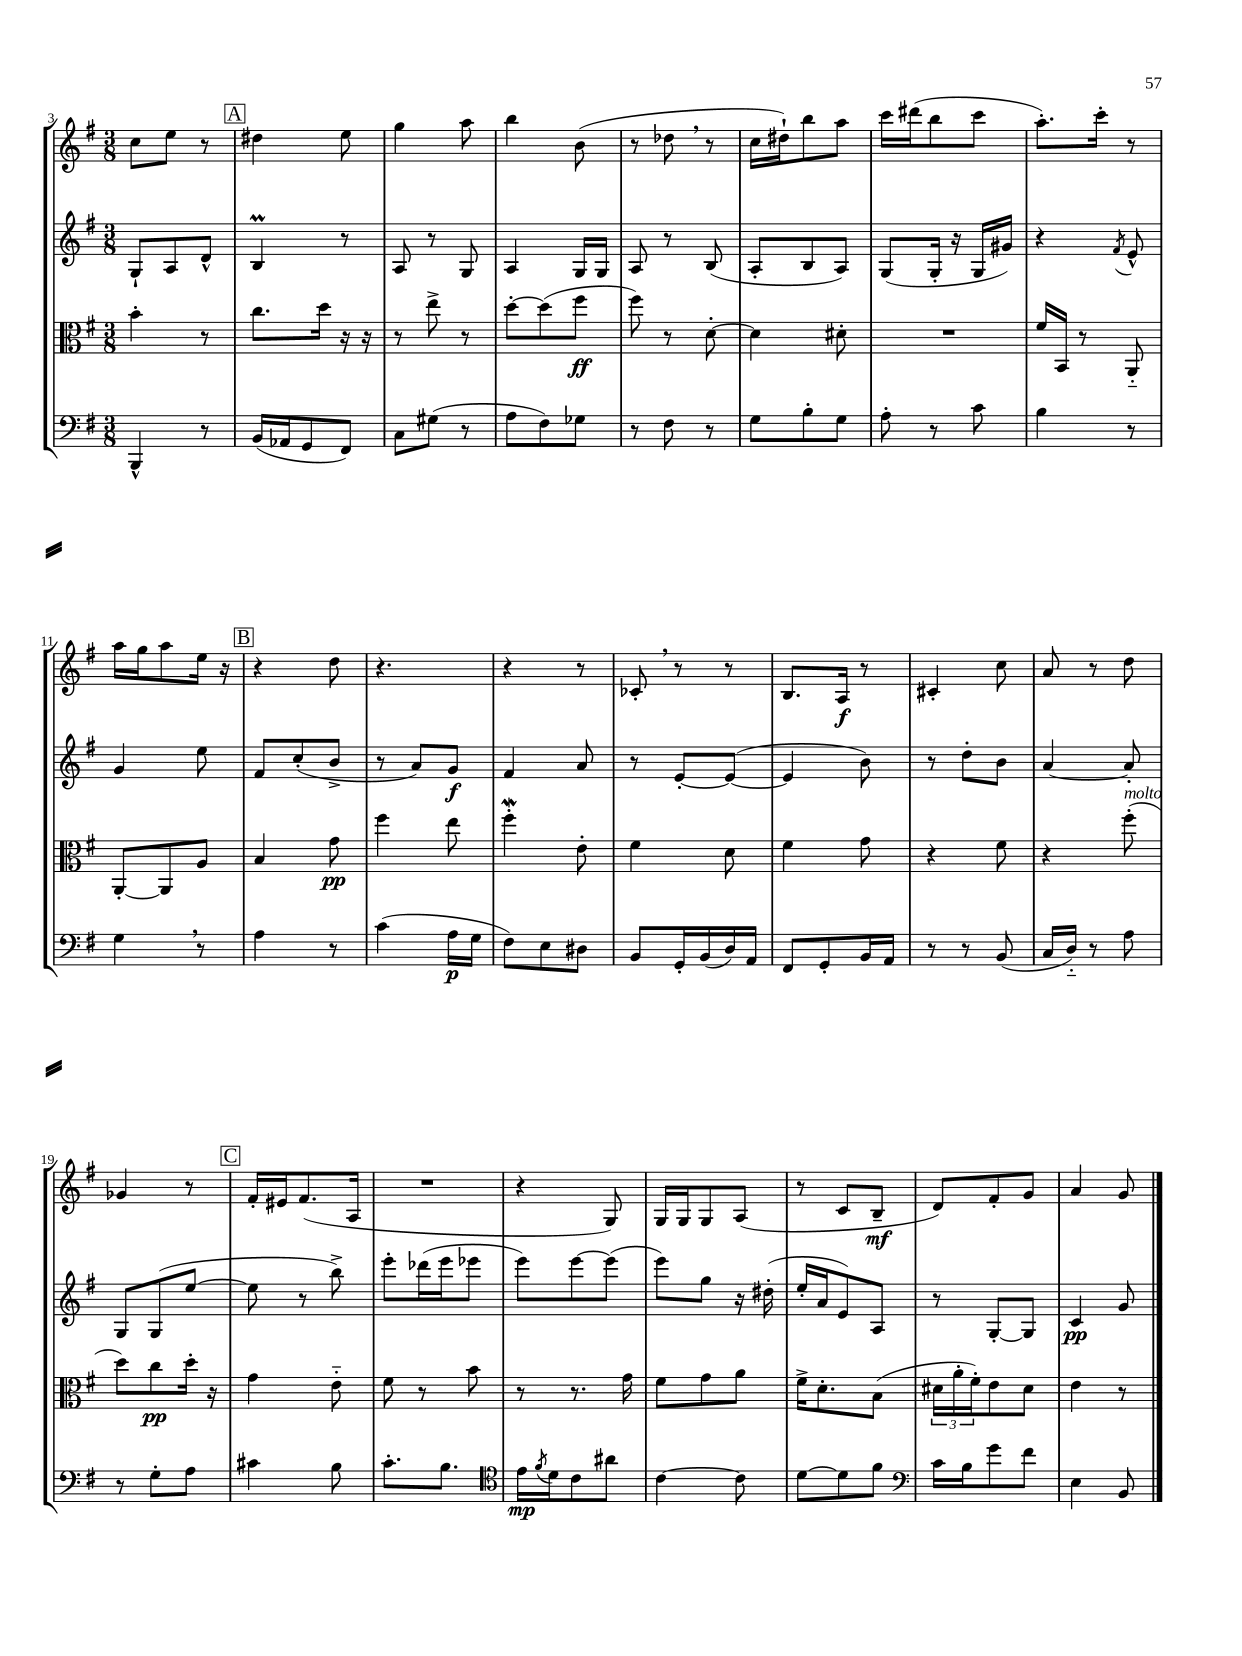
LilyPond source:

<<
\new StaffGroup <<
\new Staff = "s0" {
    \clef treble \key g \major \numericTimeSignature \time 3/8
    c''8 e''8 r8 |
    \mark \markup { \box "A" } dis''4 e''8 |
    g''4 a''8 |
    b''4 b'8( |
    r8 des''8 \breathe r8 |
    c''16 dis''16-!) b''8 a''8 |
    c'''16 dis'''16( b''8 c'''8 |
    a''8.-.) c'''16-. r8 |
    a''16 g''16 a''8 e''16 r16 |
    \mark \markup { \box "B" } r4 d''8 |
    r4. |
    r4 r8 |
    ces'8-. \breathe r8 r8 |
    b8. a16\f r8 |
    cis'4-. c''8 |
    a'8 r8 d''8 |
    ges'4 r8 |
    \mark \markup { \box "C" } fis'16-. eis'16 fis'8.( a16 |
    R4. |
    r4 g8) |
    g16 g16 g8 a8( |
    r8 c'8 b8--\mf |
    d'8) fis'8-. g'8 |
    a'4 g'8 \bar "|." |
}
\new Staff = "s1" {
    \clef treble \key g \major \numericTimeSignature \time 3/8
    g8-! a8 d'8-^ |
    \mark \markup { \box "A" } b4\prall r8 |
    a8 r8 g8 |
    a4 g16 g16 |
    a8 r8 b8( |
    a8-. b8 a8) |
    g8( g16-. r16 g16 gis'16) |
    r4 \acciaccatura { fis'8 } e'8-^ |
    g'4 e''8 |
    \mark \markup { \box "B" } fis'8 c''8-.( b'8-> |
    r8 a'8) g'8\f |
    fis'4 a'8 |
    r8 e'8~-. e'8~( |
    e'4 b'8) |
    r8 d''8-. b'8 |
    a'4~ a'8-. |
    g8 g8( e''8~ |
    \mark \markup { \box "C" } e''8 r8 b''8->) |
    e'''8-. des'''16( e'''16 ees'''8 |
    e'''8) e'''8~ e'''8( |
    e'''8) g''8 r16 dis''16-.( |
    e''16-. a'16 e'8) a8 |
    r8 g8~-. g8 |
    c'4\pp g'8 \bar "|." |
}
\new Staff = "s2" {
    \clef alto \key g \major \numericTimeSignature \time 3/8
    b'4-. r8 |
    \mark \markup { \box "A" } c''8. d''16 r16 r16 |
    r8 e''8-> r8 |
    d''8~-. d''8( fis''8\ff |
    fis''8) r8 d'8~-. |
    d'4 dis'8-. |
    R4. |
    fis'16 b,16 r8 a,8-_ |
    a,8~-. a,8 a8 |
    \mark \markup { \box "B" } b4 g'8\pp |
    fis''4 e''8 |
    fis''4-.\mordent e'8-. |
    fis'4 d'8 |
    fis'4 g'8 |
    r4 fis'8 |
    r4 fis''8-.^\markup { \italic "molto" }( |
    d''8) c''8\pp d''16-. r16 |
    \mark \markup { \box "C" } g'4 e'8-_ |
    fis'8 r8 b'8 |
    r8 r8. g'16 |
    fis'8 g'8 a'8 |
    fis'16-> d'8.-. b8( |
    \tuplet 3/2 { dis'16 a'16-. fis'16-.) } e'8 dis'8 |
    e'4 r8 \bar "|." |
}
\new Staff = "s3" {
    \clef bass \key g \major \numericTimeSignature \time 3/8
    b,,4-^ r8 |
    \mark \markup { \box "A" } b,16( aes,16 g,8 fis,8) |
    c8 gis8( r8 |
    a8 fis8) ges8 |
    r8 fis8 r8 |
    g8 b8-. g8 |
    a8-. r8 c'8 |
    b4 r8 |
    g4 \breathe r8 |
    \mark \markup { \box "B" } a4 r8 |
    c'4( a16\p g16 |
    fis8) e8 dis8 |
    b,8 g,16-. b,16( d16) a,16 |
    fis,8 g,8-. b,16 a,16 |
    r8 r8 b,8( |
    c16 d16-_) r8 a8 |
    r8 g8-. a8 |
    \mark \markup { \box "C" } cis'4 b8 |
    c'8.-. b8. |
    \clef tenor e'16\mp \acciaccatura { fis'8 } d'16 c'8 ais'8 |
    c'4~ c'8 |
    d'8~ d'8 fis'8 |
    \clef bass c'16 b16 g'8 fis'8 |
    e4 b,8 \bar "|." |
}
>>
>>
\layout { \context { \Score currentBarNumber = #3 } }
